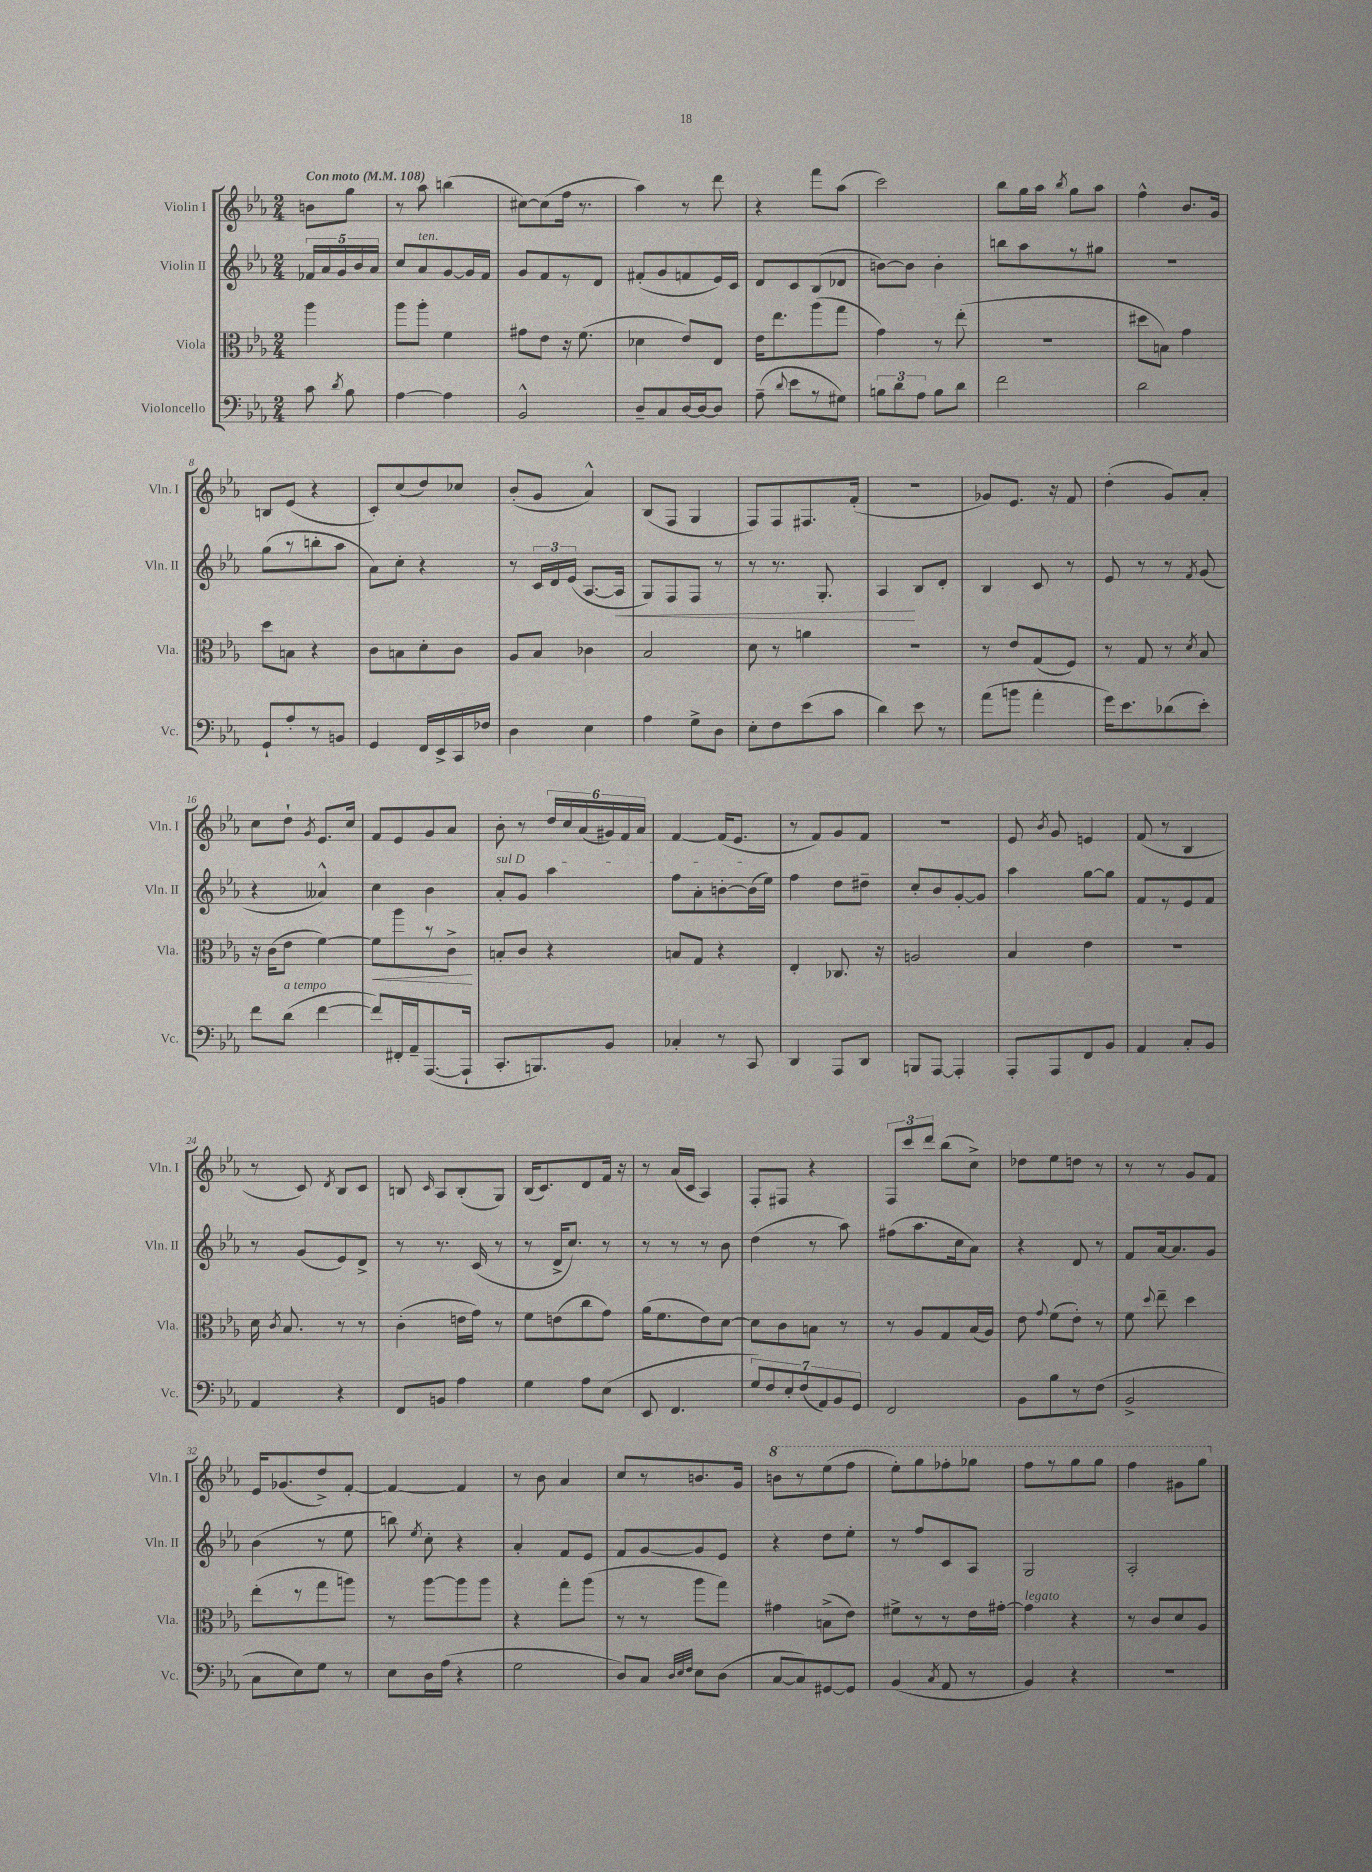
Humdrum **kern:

**kern	**kern	**kern	**kern
*staff4	*staff3	*staff2	*staff1
*clefF4	*clefC3	*clefG2	*clefG2
*k[b-e-a-]	*k[b-e-a-]	*k[b-e-a-]	*k[b-e-a-]
*M2/4	*M2/4	*M2/4	*M2/4
*MM108	*MM108	*MM108	*MM108
8c	4aa-	20f-	8b
.	.	20a-	.
.	.	20g	.
8qd	.	.	.
8B-	.	.	8gg
.	.	20b-	.
.	.	20a-	.
=	=	=	=
[4A-	8aa-	8cc	8r
.	8aa-'	8a-	8aa-
4A-]	4f	[8g	(4bb
.	.	16g]	.
.	.	16f	.
=	=	=	=
2BB-^^	8g#	8g	[8cc#)
.	8e-	8f	(8cc#]
.	16r	8r	16ff
.	(8.f	.	8.r
.	.	8d	.
=	=	=	=
8D~	4d-	(8f#'	4aa-)
8C	.	8g	.
[16D	8e-)	8f	8r
16D_	.	.	.
8D]	8E-	16e-)	8ddd
.	.	16c	.
=	=	=	=
(8A-~	16e-	8d	4r
.	8.ee-	.	.
8qqd	.	.	.
8e-	.	8c	.
8r	(8aa-	(8B-	8fff
8G#)	8gg	8d-	(8aa-
=	=	=	=
12B	4g)	[8b)	2ccc)
12d	.	.	.
.	.	8b]	.
12A-	.	.	.
8B	8r	4b'	.
8d	(8ee-'	.	.
=	=	=	=
2f	2r	8bb	8bb-
.	.	8aa-	16gg
.	.	.	16aa-
.	.	.	8qbb-
.	.	8r	8gg
.	.	8gg#	8aa-
=	=	=	=
2d	8dd#	2r	4ff^^
.	8B)	.	.
.	4g	.	8.b-
.	.	.	16g
=	=	=	=
8GG`	8dd	(8gg	8B
8A-'	8B	8r	(8e-
8r	4r	8bb'	4r
8BB	.	8aa-	.
=	=	=	=
4GG	8c	8a-)	8c')
.	8B	8cc'	(8cc
16FF	8d'	4r	8dd)
16EE-^	.	.	.
16CC	8c	.	8cc-
16F-	.	.	.
=	=	=	=
4D	8A-	8r	(8b-'
.	8B-	24c	8g
.	.	24d	.
.	.	(24e-	.
4E-	4c-	[8.A-	4a-^^)
.	.	16A-]	.
=	=	=	=
4A-	2B-	8G)	(8B-
.	.	8F	8F
8G^	.	8F	4G
8D	.	8r	.
=	=	=	=
8E-'	8d	8r	8F)
8F	8r	8.r	8F
(8e-	4a	.	8.F#
.	.	8.G'	.
8c	.	.	.
.	.	.	(16f'
=	=	=	=
4d)	2r	4A-	2r
8e-	.	8B-	.
8r	.	8d'	.
=	=	=	=
(8a-	8r	4B-	8g-)
8b	8e-	.	8.e-
4a-'	(8G	8c	.
.	.	.	16r
.	8F)	8r	8f
=	=	=	=
16g)	8r	8e-	(4dd'
8.e-	.	.	.
.	8G	8r	.
(8d-	8r	8r	8g)
.	8qd	8qf	.
8e-')	8B-	(8g	8a-'
=	=	=	=
8f	16r	4r	8cc
.	(16c	.	.
(8d	8e-	.	8dd`
.	.	.	8qg
[4f	[4f)	4a--^^)	8.e-
.	.	.	16cc
=	=	=	=
8f])	8f]	4cc	8f
16FF#'	8aa-	.	8e-
16AA-~	.	.	.
([8.AAA-	8r	4b-	8g
.	8c^	.	8a-
16AAA-`]	.	.	.
=	=	=	=
8.CC'	8B'	8a-'	8b-'
.	8c	8g	8r
8.BBB)	.	.	.
.	4r	4aa-	24dd
.	.	.	24cc
.	.	.	(24a-
8BB-	.	.	24g#)
.	.	.	24f
.	.	.	24a-
=	=	=	=
4C-'	8B	8ff	[4f
.	8G	8a-'	.
8r	4r	[8b'	(16f]
.	.	.	8.e-
8CC	.	(16b]	.
.	.	16ee-)	.
=	=	=	=
4DD	4E-'	4ff	8r
.	.	.	8f)
8AAA-	8.C-	8dd	8g
8DD	.	8dd#~	8f
.	16r	.	.
=	=	=	=
8BBB	2A	8cc'	2r
[8AAA-	.	8b-	.
4AAA-']	.	[8g'	.
.	.	8g]	.
=	=	=	=
8AAA-'	4B-	4aa-	8e-
.	.	.	8qb-
8AAA-	.	.	8g
8FF	4e-	[8gg	4e
8BB-	.	8gg]	.
=	=	=	=
4AA-	2r	8f	(8f
.	.	8r	8r
8C'	.	8e-	4B-
8BB-	.	8f	.
=	=	=	=
4AA-	16d	8r	8r
.	8qc	.	.
.	8.B-	.	.
.	.	(8g	8c)
.	.	.	8qd
4r	8r	8e-)	8B-
.	8r	8d^	8c
=	=	=	=
8FF	(4c'	8r	8B
.	.	.	16qqc
8BB	.	8.r	8A-
4A-	16e	.	(8B'
.	16g)	(16c	.
.	8r	8r	8G)
=	=	=	=
4G	8f	8r	(16B-
.	.	.	8.c)
.	(8e	16d^	.
.	.	8.cc)	.
8A-	8cc	.	8d
(8E-	8g)	8r	16f
.	.	.	16r
=	=	=	=
8EE-	(16a-	8r	8r
.	8.f	.	.
4.FF	.	8r	(16a-
.	.	.	16c
.	8e-)	8r	4A-)
.	[8d	8b-	.
=	=	=	=
14G)	8d]	(4dd	8F'
14F	.	.	.
.	8c	.	8F#
14E-'	.	.	.
(14F	.	.	.
.	8B	8r	4r
14AA-)	.	.	.
14BB-	.	.	.
.	8r	8aa-)	.
14GG	.	.	.
=	=	=	=
2FF	8r	(8ff#	12F
.	.	.	12ccc
.	8A-	8.aa-	.
.	.	.	12ddd
.	8G	.	(8bb-
.	.	16cc	.
.	(16B-	8a-)	8cc^)
.	16A-)	.	.
=	=	=	=
8BB-	8e-	4r	8dd-
.	8qqg	.	.
8B-	(8f	.	8ee-
8r	8e-')	8d	8dd
(8F	8r	8r	8r
=	=	=	=
2BB-^	8f	8f	8r
.	8qqdd	.	.
.	8ee-~	[16a-	8r
.	.	8.a-]	.
.	4dd	.	8g
.	.	8g	8f
=	=	=	=
8C	(8ee-'	(4b-	16e-
.	.	.	(8.g-
8E-)	8r	.	.
8G	8gg	8r	8dd^)
8r	8aa)	8ee-	[8f'
=	=	=	=
8E-	8r	8bb)	4f_
.	.	8qee-	.
16D	[8aa-	8cc'	.
(16A-	.	.	.
4r	8aa-]	4r	4f]
.	8aa-	.	.
=	=	=	=
2G	4r	4a-'	8r
.	.	.	8b-
.	8gg'	8f	4a-
.	(8aa-	8e-	.
=	=	=	=
8D)	8r	8f	8cc
8C	8r	[8g	8r
32qqD	.	.	.
32qqE-	.	.	.
32qqF	.	.	.
8E-	8aa-	8g]	8.b
(8D	8gg)	8e-	.
.	.	.	16g
=	=	=	=
[8C	4g#	4r	8bb
8C])	.	.	8r
[8GG#	(8B^	8dd	(8eee-
8GG#]	8e-)	8ee-'	8fff
=	=	=	=
(4BB-	8f#^	8r	8eee-')
.	8r	8ff	8ggg
8qC	.	.	.
8AA-	8r	8c	8fff-'
8r	16e-	8A-	8ggg-
.	[16g#'	.	.
=	=	=	=
4BB-)	4g#]	2G	8fff
.	.	.	8r
4r	4r	.	8ggg
.	.	.	8ggg
=	=	=	=
2r	8r	2A-'	4fff
.	8c	.	.
.	8d	.	8gg#
.	8A-	.	8ggg
==	==	==	==
*-	*-	*-	*-
